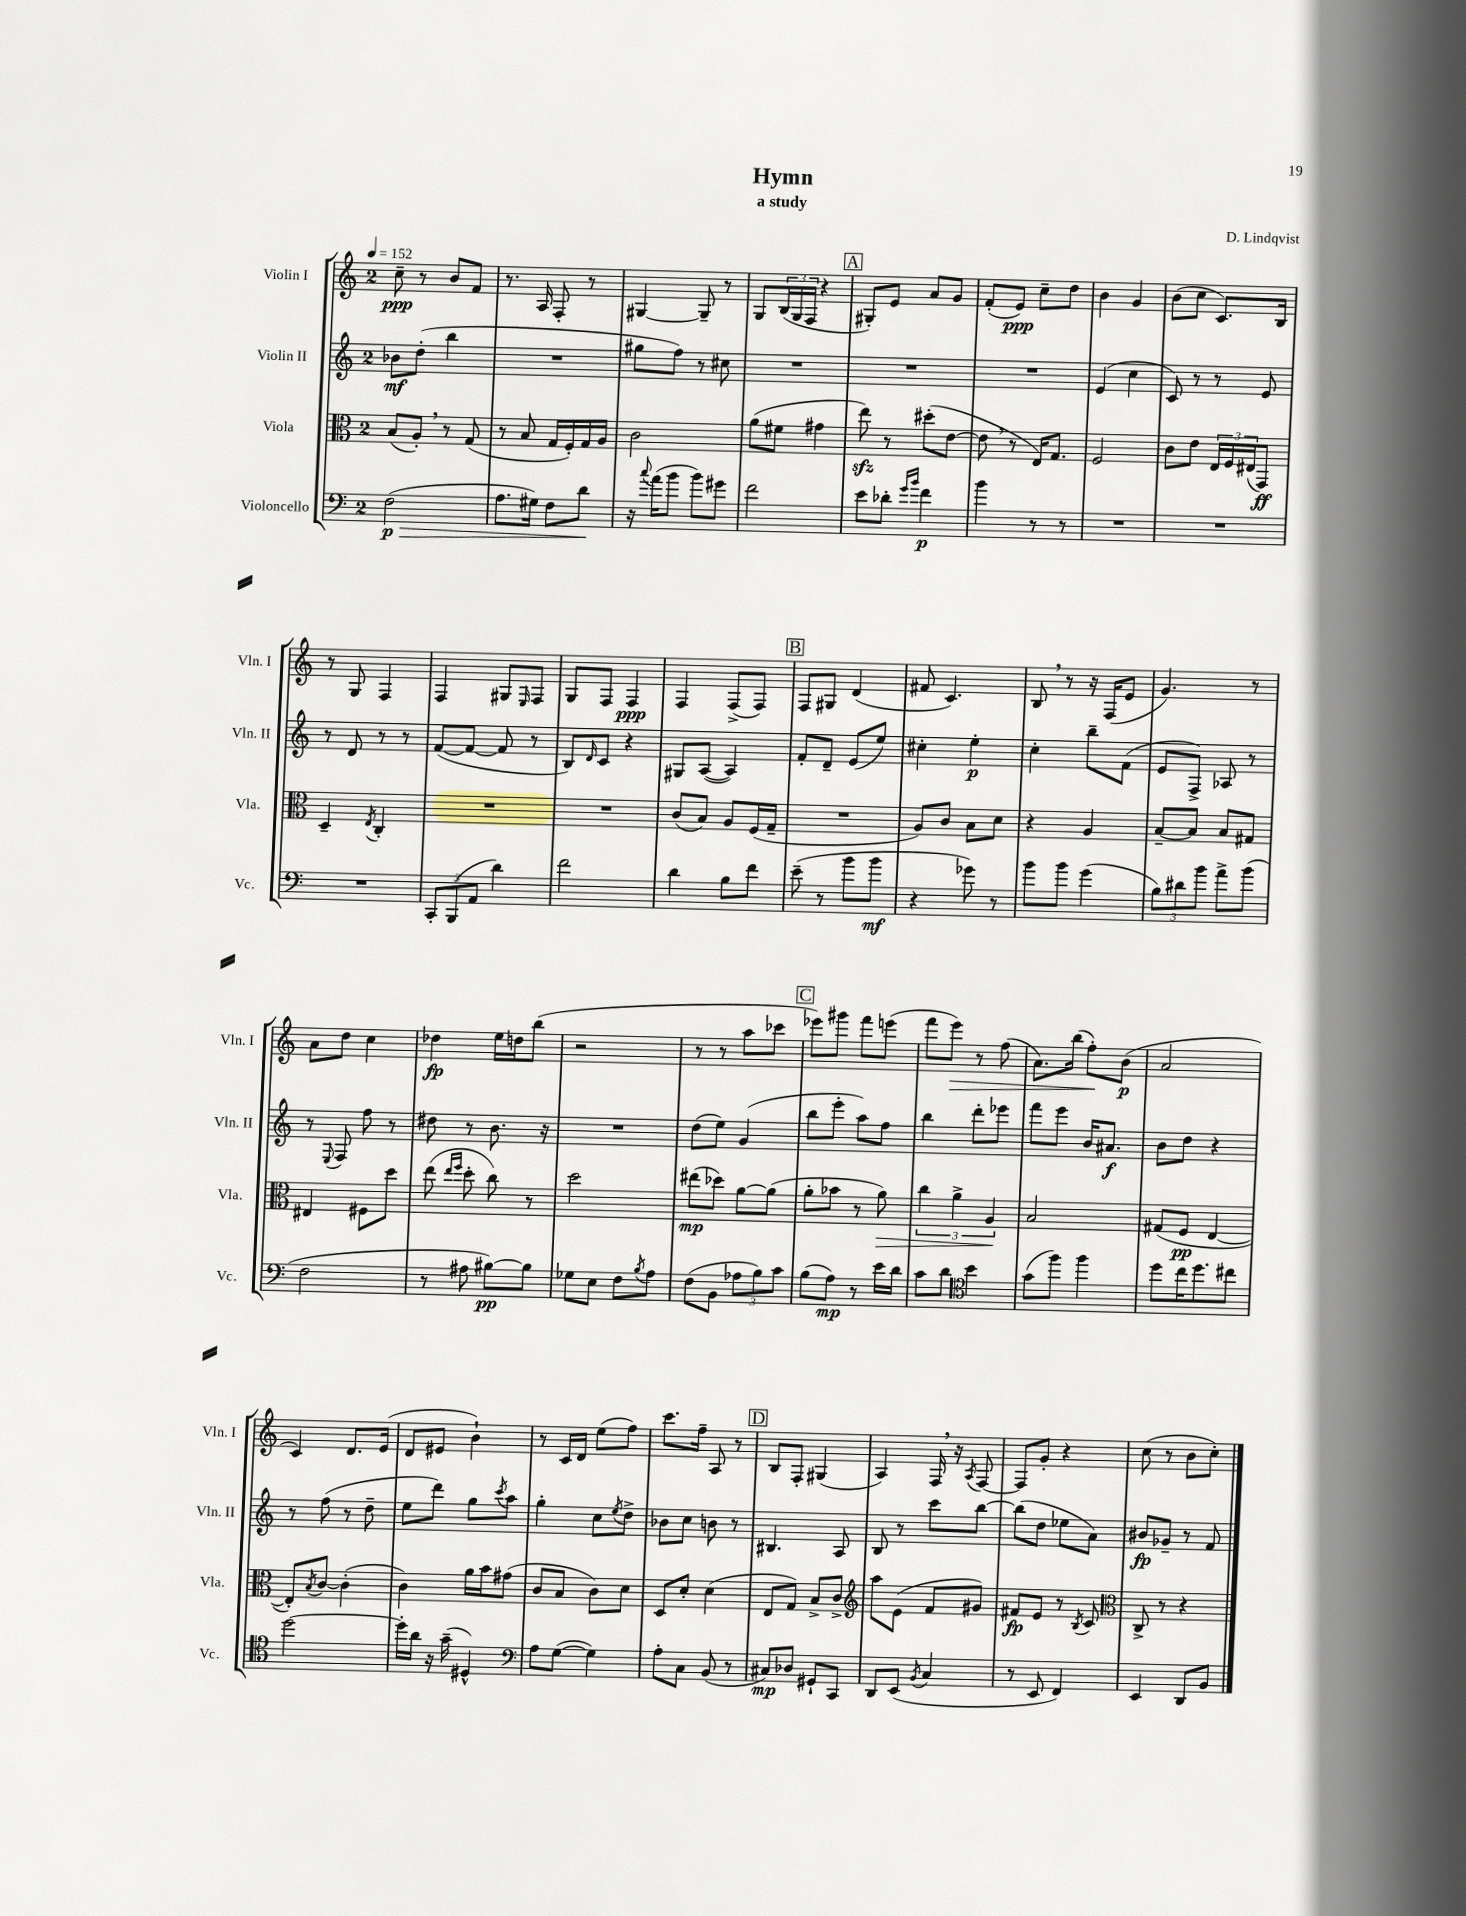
\header { title = "Hymn" composer = "D. Lindqvist" subtitle = "a study" }
<<
\new StaffGroup <<
\new Staff = "s0" \with { instrumentName = "Violin I" shortInstrumentName = "Vln. I" } {
    \clef treble \key c \major \once \override Staff.TimeSignature.style = #'single-digit \time 2/4 \tempo 4 = 152
    c''8--\ppp r8 b'8 f'8 |
    r8. a16 f8-. r8 |
    gis4~ gis8-- r8 |
    g8 \tuplet 3/2 { b16( g16 f16 } r4 |
    \mark \markup { \box "A" } gis8-.) e'8 a'8 g'8 |
    f'8-.( e'8\ppp) c''8-- d''8 |
    b'4 g'4 |
    b'8( c''8 c'8.) b16 |
    r8 g8 f4 |
    f4 gis8 \grace { e16 } f8 |
    g8 f8 f4\ppp |
    f4 f8->( f8) |
    \mark \markup { \box "B" } f8 gis8 d'4( |
    fis'8 c'4.) |
    b8 \breathe r8 r16 f16( e'8 |
    g'4.) r8 |
    a'8 d''8 c''4 |
    des''4\fp e''16 d''16 b''8( |
    r2 |
    r8 r8 a''8 ces'''8 |
    \mark \markup { \box "C" } ees'''8) gis'''8 f'''8 e'''8( |
    f'''8 e'''8\>) r8 f''8( |
    a'8.) b''16( f''8-.\!) b'8\p( |
    a'2 |
    c'4) d'8. e'16( |
    d'8 eis'8 b'4-!) |
    r8 c'16 d'16 e''8( f''8) |
    c'''8. f''16-- a8 r8 |
    \mark \markup { \box "D" } b8 f8-. gis4( |
    a4) f16 \breathe r16 \acciaccatura { a8 } f8~ |
    f8 g'8-. r4 |
    c''8( r8 b'8 c''8-.) \bar "|." |
}
\new Staff = "s1" \with { instrumentName = "Violin II" shortInstrumentName = "Vln. II" } {
    \clef treble \key c \major \once \override Staff.TimeSignature.style = #'single-digit \time 2/4
    bes'8\mf d''8-.( b''4 |
    R2 |
    gis''8 f''8) r8 cis''8 |
    R2 |
    \mark \markup { \box "A" } R2 |
    R2 |
    e'4( c''4 |
    c'8) r8 r8 e'8 |
    r8 d'8 r8 r8 |
    f'8~( f'8~ f'8 r8 |
    b8) \grace { d'16 } c'8 r4 |
    gis8 a8~( a4) |
    \mark \markup { \box "B" } f'8-. d'8-- e'8( e''8) |
    cis''4-. e''4-.\p |
    c''4-. b''8-- f'8( |
    e'8 f8->) aes8 r8 |
    r8 \appoggiatura { e8 } f8 f''8 r8 |
    dis''8 r8 b'8. r16 |
    R2 |
    d''8( e''8) g'4( |
    \mark \markup { \box "C" } b''8 e'''8-. a''8) f''8 |
    b''4 d'''8-. ees'''8 |
    f'''8 e'''8 b'16 ais'8.\f |
    b'8 d''8 r4 |
    r8 f''8( r8 d''8-- |
    e''8 d'''8) g''8 \acciaccatura { c'''8 } a''8 |
    g''4-. c''8 \acciaccatura { e''8 } d''8-> |
    bes'8 c''8 b'8 r8 |
    \mark \markup { \box "D" } bis4. a8 |
    b8 r8 c'''8 b''8~ |
    b''8( d''8 ees''8 a'8) |
    bis'8\fp ges'8-- r8 f'8 \bar "|." |
}
\new Staff = "s2" \with { instrumentName = "Viola" shortInstrumentName = "Vla." } {
    \clef alto \key c \major \once \override Staff.TimeSignature.style = #'single-digit \time 2/4
    b8( a8-.) \breathe r8 g8( |
    r8 b8 g16 f16-.) g16 a16 |
    c'2 |
    a'8( fis'8 gis'4 |
    \mark \markup { \box "A" } e''8\sfz) r8 dis''8-.( e'8~ |
    e'8 \breathe r8 e16) g8. |
    f2 |
    c'8 e'8 \tuplet 3/2 { e16 f16 eis16( } g,8\ff) |
    d4-- \acciaccatura { e8 } c4-. |
    R2 |
    R2 |
    c'8( b8) a8 f16( g16-- |
    \mark \markup { \box "B" } R2 |
    a8) c'8 b8 d'8 |
    r4 a4 |
    b8~-- b8 b8 gis8 |
    eis4 fis8 d''8 |
    e''8( \grace { e''16 f''16 } d''8-. c''8) r8 |
    d''2 |
    eis''8\mp( des''8) a'8~ a'8( |
    \mark \markup { \box "C" } a'8-. bes'8 r8 a'8\>) |
    \tuplet 3/2 { c''4 a'4-> a4\! } |
    b2 |
    gis8( f8\pp e4~ |
    e8-.) \acciaccatura { b8 } c'8~ c'4-.( |
    c'4) a'16 b'16 gis'8( |
    c'8 b8 c'8) d'8 |
    d8 d'8-. d'4( |
    \mark \markup { \box "D" } e8 g8) b8-> c'8-> |
    \clef treble a''8 e'8( f'8 gis'8) |
    fis'8\fp e'8 r8 \acciaccatura { b8 } c'8 |
    \clef alto c8-> r8 r4 \bar "|." |
}
\new Staff = "s3" \with { instrumentName = "Violoncello" shortInstrumentName = "Vc." } {
    \clef bass \key c \major \once \override Staff.TimeSignature.style = #'single-digit \time 2/4
    f2\p\>( |
    a8. gis16) f8 d'8\! |
    r16 \appoggiatura { c''8 } a'16( b'8 b'8) gis'8 |
    f'2 |
    \mark \markup { \box "A" } e'8 des'8-. \grace { g'16 b'16 } f'4\p |
    b'4 r8 r8 |
    R2 |
    R2 |
    R2 |
    \tuplet 3/2 { c,8-. b,,8( a,8 } d'4) |
    f'2 |
    d'4 b8 f'8 |
    \mark \markup { \box "B" } e'8--( r8 b'8 b'8\mf |
    r4 ges'8) r8 |
    b'8 b'8 g'4( |
    \tuplet 3/2 { b8) dis'8 b'8 } a'8-> b'8( |
    f2 |
    r8 ais8 bis8~\pp) bis8 |
    ges8 e8 f8 \acciaccatura { b8 } a8 |
    f8( b,8 \tuplet 3/2 { aes8 b8) c'8 } |
    \mark \markup { \box "C" } b8( a8\mp) r8 e'16 d'16 |
    c'8 d'8 \clef tenor b'4 |
    g'8( f''8) f''4 |
    d''8 c''16 d''8. cis''8 |
    d''2~ |
    d''16-. a'16 r16 g'16--( dis4-^) |
    \clef bass a8 g8~( g4) |
    a8-. c8 b,8( r8 |
    \mark \markup { \box "D" } cis8\mp) des8 gis,8-! c,8 |
    d,8 e,8( \acciaccatura { b,8 } c4 |
    r8 e,8 f,4) |
    e,4 d,8 b,8 \bar "|." |
}
>>
>>
\layout { \context { \Score \remove "Bar_number_engraver" } }
